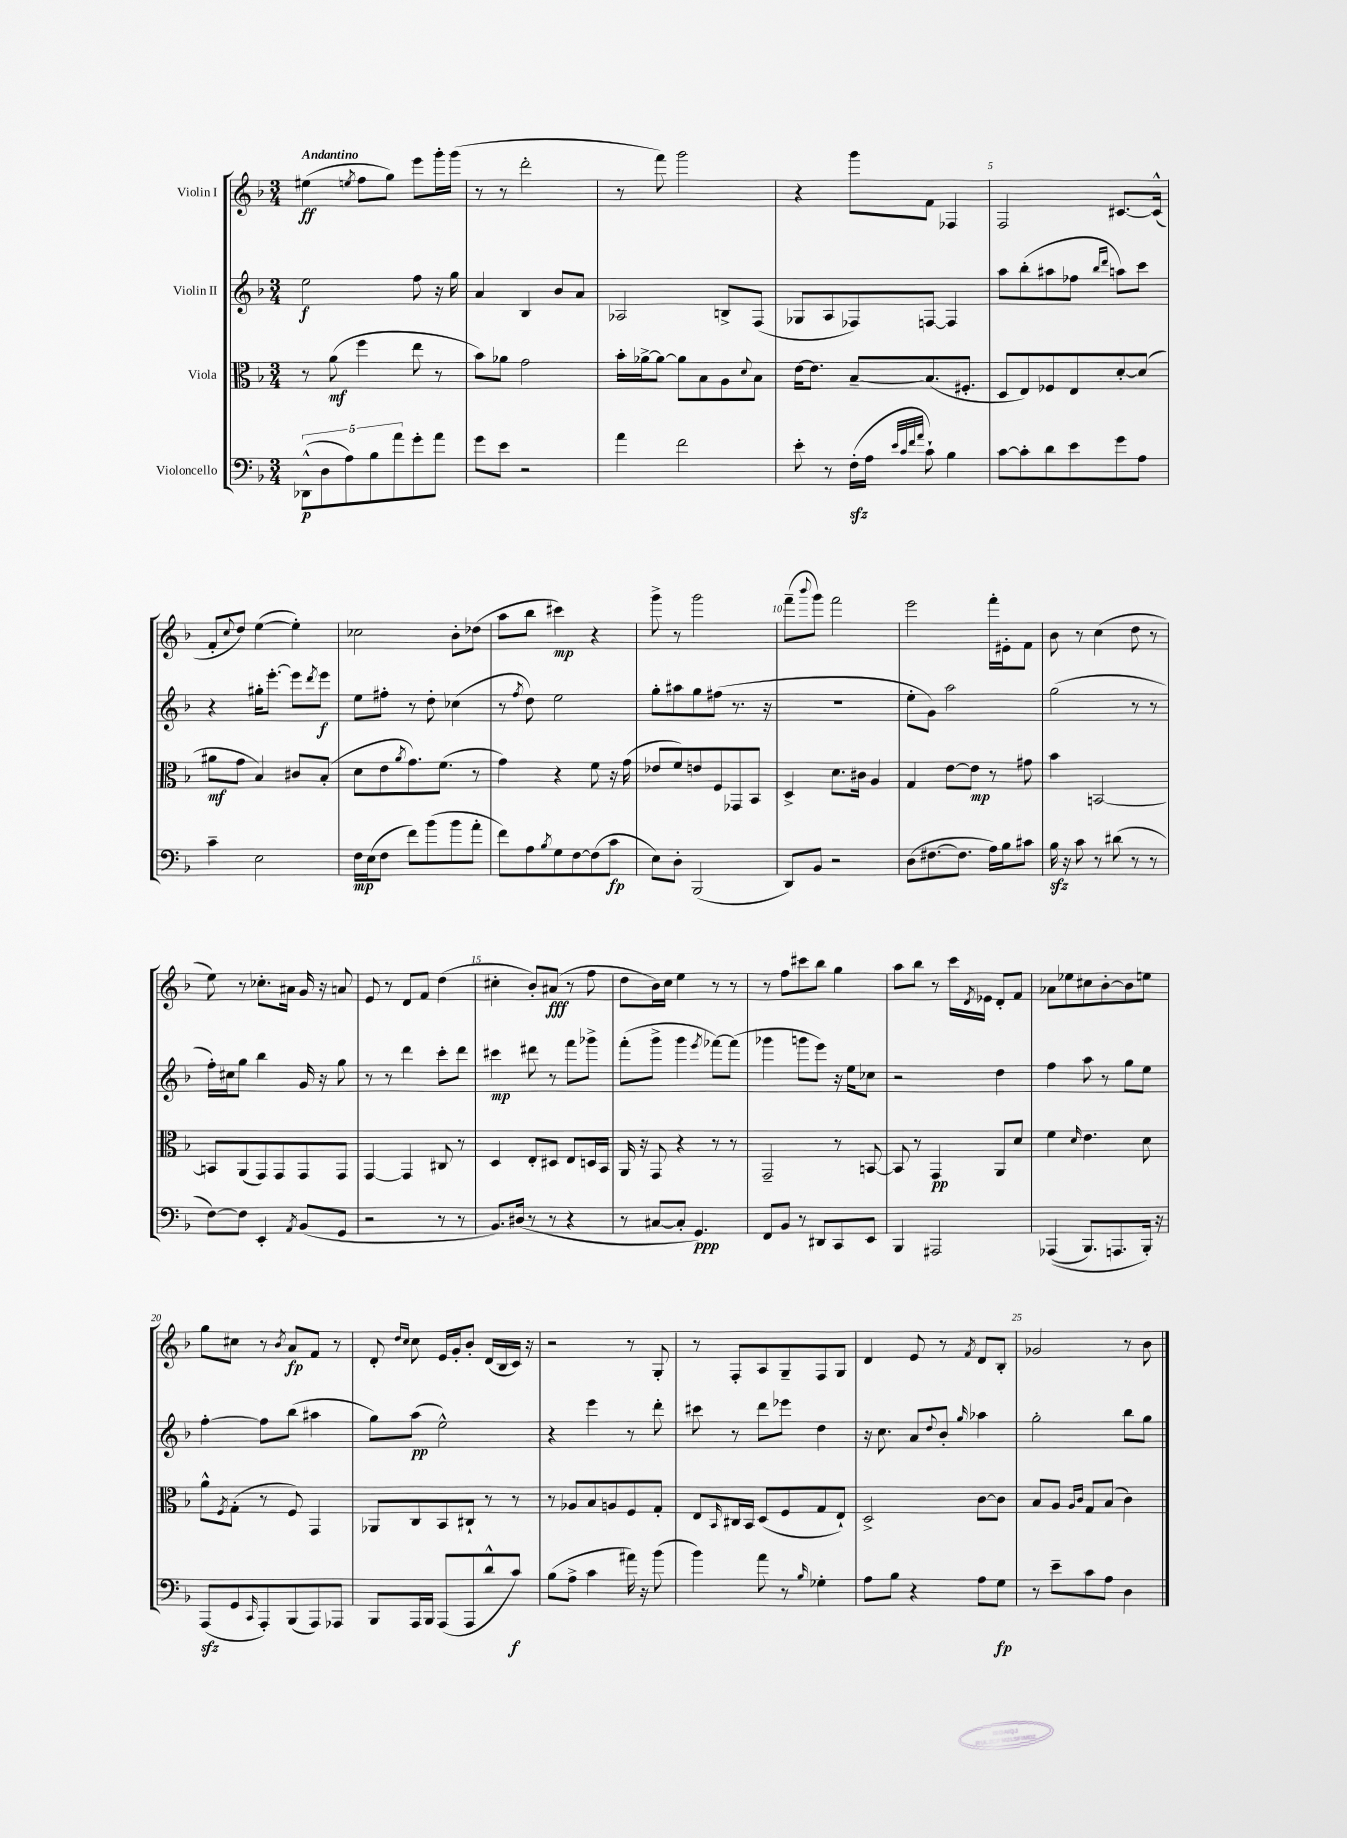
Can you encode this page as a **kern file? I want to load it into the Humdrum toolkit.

**kern	**kern	**kern	**kern
*staff4	*staff3	*staff2	*staff1
*clefF4	*clefC3	*clefG2	*clefG2
*k[b-]	*k[b-]	*k[b-]	*k[b-]
*M3/4	*M3/4	*M3/4	*M3/4
(10DD-^^\L	8r	2ee\	(4ee#\
10D\	.	.	.
.	(8a\	.	.
10A\)	.	.	.
.	.	.	8qee/
.	4ff\	.	8ff\L
10B-\	.	.	.
.	.	.	8gg\J)
10a\	.	.	.
8g'\	8ee\	8ff\	8eee\L
8a\J	8r	16r	16ggg'\L
.	.	16gg\	(16ggg\JJ
=	=	=	=
8g\L	8b-\L)	4a/	8r
8e\J	8a-\J	.	8r
2r	2g\	4B-/	2ddd'\
.	.	8b-/L	.
.	.	8a/J	.
=	=	=	=
4a\	16b-'\LL	2A-/	8r
.	[16a-^\J	.	.
.	8a-\_J	.	8fff\)
2f\	8a-\]L	.	2ggg\
.	8B-\	.	.
.	8A\	8B^/L	.
.	8qqd/	.	.
.	8B-\J	(8F/J	.
=	=	=	=
8e'\	[16e\LK	8G-/L	4r
.	8.e\]J	.	.
8r	.	8A/	.
(16F'\LL	[8B-~/L	8F-/)	8ggg\L
16A\JJ	.	.	.
32qqe/LLL	.	.	.
32qqc/	.	.	.
32qqf/	.	.	.
32qqa/JJJ	.	.	.
8c`\)	(8.B-/]	[8F/J	8f\J
4B-\	.	4F/]	4F-/
.	8.F#'/J	.	.
=	=	=	=
[8c\L	8D/L	8aa\L	2F/
8c'\]	8E/)	(8bb-'\	.
8d\	8F-/	8aa#\	.
8e\	8E/	8ff-\J	.
.	.	16qqbb-/LL	.
.	.	16qqddd/JJ	.
8g\	[8d'/	8aa\L)	[8.c#/L
8A\J	(8d/]J	8ccc\J	.
.	.	.	(16c#^^/]Jk
=	=	=	=
4c~\	8a#\L	4r	8f'/L
.	.	.	8qqcc/
.	8g\J	.	8dd/J)
2E\	4B-/)	16gg#'\LK	([4ee\
.	.	[8.eee'\J	.
.	8c#/L	8eee\]L	4ee'\])
.	.	8qddd/	.
.	(8B-'/J	8eee\J	.
=	=	=	=
16F\LL	8d\L	8ee\L	2cc-\
(16E\J	.	.	.
8F\J	8e\	8ff#'\J	.
.	8qa/	.	.
8f\L)	8.g\)	8r	.
(8b-\	.	8dd'\	.
.	(8.f\J	.	.
8b-\	.	(4cc-\	8b-'\L
8a'\J	8r	.	(8dd-\J
=	=	=	=
8f\L)	4g\)	8r	8aa\L
.	.	8qff/	.
8A\	.	8dd\)	8bb-\J
8qB-/	.	.	.
8G\	4r	2ee\	4ccc#\)
[8F\	.	.	.
(8F\]	8f\	.	4r
8c\J	16r	.	.
.	(16g\	.	.
=	=	=	=
8E\L)	8e-/L	8gg'\L	8ggg^\
8D'\J	8f/)	8aa#\	8r
(2BBB-/	8e/	8gg\	2ggg\
.	8F/	(8ff#\J	.
.	8GG-/	8.r	.
.	8BB-/J	.	.
.	.	16r	.
=	=	=	=
8DD/L)	4D^/	2.r	(8fff~\L
.	.	.	8qqbbb-/
8BB-/J	.	.	8ggg\J)
2r	8.d\L	.	2fff\
.	16c#\Jk	.	.
.	4A/	.	.
=	=	=	=
(8D\L	4G/	8ee'\L	2eee\
[8.F#\	.	8g\J)	.
.	[8e\L	2aa\	.
8.F#\]J	.	.	.
.	8e\]J	.	.
16A\LL)	8r	.	16fff'\LL
16B-\J	.	.	16e#'\J
8c#\J	8g#\	.	8f\J
=	=	=	=
16B-\	4b-\	(2gg\	8b-\
16r	.	.	.
8c\	.	.	8r
8r	[2BB/	.	(4cc\
(8d#\	.	.	.
8r	.	8r	8dd\
8r	.	8r	8r
=	=	=	=
[8F\L)	8BB/]L	16ff'\LL)	8ee\)
.	.	16cc#\J	.
8F\]J	(8AA/	8gg\J	8r
4EE'/	8GG/)	4bb-\	8.cc-'\L
.	8GG/	.	.
.	.	.	16a#\Jk
8qAA/	.	.	.
(8BB-/L	8GG/	16g/	16g/
.	.	16r	16r
8GG/J	8GG/J	8gg\	8a/
=	=	=	=
2r	[4GG/	8r	8e/
.	.	8r	8r
.	4GG/]	4ddd\	8d/L
.	.	.	8f/J
8r	8C#/	8ccc'\L	(4dd\
8r	8r	8ddd\J	.
=	=	=	=
8.BB-/L)	4D/	4ccc#\	4cc#'\
(16D#/Jk	.	.	.
8r	8E'/L	8ddd#\	8b-'/L)
8r	8D#/J	8r	(8a#/J
4r	8E/L	8fff\L	8r
.	16D/L	8ggg-^\J	8ff\
.	16BB-/JJ	.	.
=	=	=	=
8r	16AA/	(8fff'\L	8dd\L
.	16r	.	.
[8C#/L	8GG/	8ggg^\J	16b-\L)
.	.	.	16cc\JJ
8C#'/]J	4r	4ggg\	4ee\
4.GG/)	.	.	.
.	.	8qeee/	.
.	8r	[8fff-\L)	8r
.	8r	(8fff-\]J	8r
=	=	=	=
8FF/L	2GG~/	4ggg-\	8r
8BB-/J	.	.	8ff\L
8r	.	8ggg\L	8ccc#\
8DD#/L	.	8eee\J)	8bb-\J
8CC/	8r	16r	4gg\
.	.	16ee\LK	.
8EE/J	[8BB/	8cc-\J	.
=	=	=	=
4BBB-/	8BB/]	2r	8aa\L
.	8r	.	8bb-\J
2AAA#/	4GG/	.	8r
.	.	.	16ccc\LL
.	.	.	8qd/
.	.	.	16e-\JJ
.	8AA/L	4dd\	8d'/L
.	8d/J	.	8f/J
=	=	=	=
&((4AAA-/	4f\	4ff\	8a-\L
.	.	.	8ee-\
.	16qqd/	.	.
8.BBB-/L)	4.e\	8aa\	8cc#\
.	.	8r	[8b-'\
8.AAA/	.	.	.
.	.	8gg\L	8b-\]
16BBB-'/Jk&)	8d\	8ee\J	8ee\J
16r	.	.	.
=	=	=	=
(8AAA/L	8a^^\L	[4ff'\	8gg\L
.	8qF/	.	.
8GG/	(8G'\J	.	8cc#\J
16qqCC/	.	.	.
8AAA'/)	8r	8ff\]L	8r
.	.	.	8qb-/
(8BBB-/	8F/)	(8bb-\J	8a/L
8AAA/)	4GG/	4aa#\	8f/J
8AAA-/J	.	.	8r
=	=	=	=
8BBB-/L	8AA-/L	8gg\L)	8d'/
.	.	.	16qqdd/LL
.	.	.	16qqcc/JJ
16AAA/L	8C/	(8aa\J	8cc\
16BBB-/JJ	.	.	.
(8AAA/L	8BB-/	2ee^^\)	16e/LL
.	.	.	16g'/J
8AAA/	8C#`/J	.	8b-'/J
8d^^/	8r	.	(16d/LL
.	.	.	16B-/
8c/J)	8r	.	16c/JJ)
.	.	.	16r
=	=	=	=
(8B-\L	8r	4r	2r
8A^\J	8A-/L	.	.
4c\	8B-/	4eee\	.
.	8A/	.	.
16a#\)	8F/	8r	8r
16r	.	.	.
(8b-\	8G'/J	8ddd'\	8G'/
=	=	=	=
4b-\)	8E/L	8ccc#\	8r
.	16qqBB-/	.	.
.	16C#/L	8r	8F'/L
.	16BB-/JJ	.	.
8a\	(8D/L	8ddd\L	8A/
8r	8F/	8eee-\J	8G~/
16qqB-/	.	.	.
4G-'\	8G/	4dd\	8F/
.	8E`/J)	.	8G/J
=	=	=	=
8A\L	2D^/	16r	4d/
.	.	8.cc\	.
8B-\J	.	.	.
4r	.	8a/L	8e/
.	.	8qqdd/	.
.	.	8b-'/J	8r
.	.	16qqgg/	8qf/
8A\L	[8c\L	4aa-\	8d/L
8G\J	8c\]J	.	8B-'/J
=	=	=	=
8r	8B-/L	2gg'\	2g-/
8e~\L	8A/J	.	.
.	16qqA/LL	.	.
.	16qqc/JJ	.	.
8c\	8G/L	.	.
8A\J	(8B-/J	.	.
4D\	4c\)	8bb-\L	8r
.	.	8gg\J	8b-\
==	==	==	==
*-	*-	*-	*-
